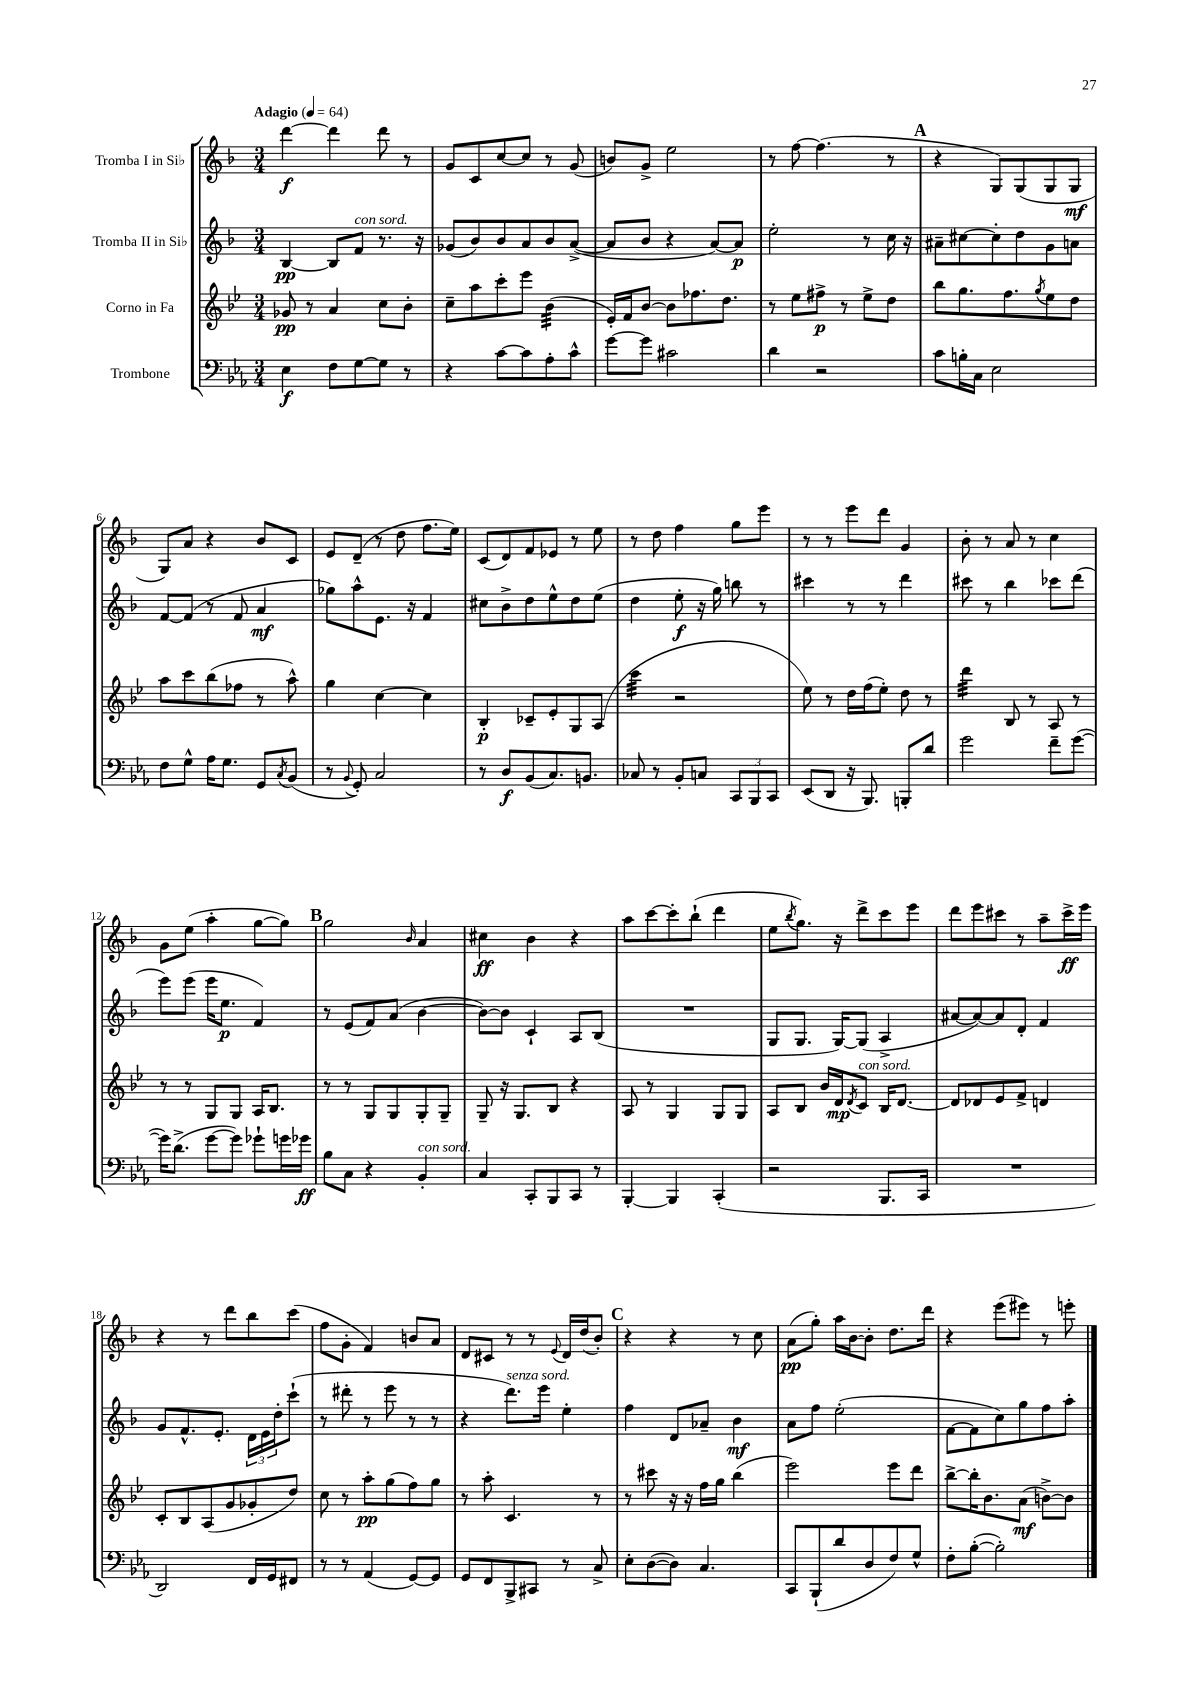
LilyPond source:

<<
\new StaffGroup <<
\new Staff = "s0" \with { instrumentName = "Tromba I in Sib" } {
    \clef treble \key f \major \numericTimeSignature \time 3/4 \tempo "Adagio" 4 = 64
    d'''4~\f d'''4 d'''8 r8 |
    g'8 c'8 c''8~ c''8 r8 g'8( |
    b'8) g'8-> e''2 |
    r8 f''8~ f''4.( r8 |
    \mark \markup { \bold "A" } r4 g8) g8( g8 g8\mf |
    g8) a'8 r4 bes'8 c'8 |
    e'8 d'8--( r8 d''8 f''8. e''16) |
    c'8( d'8) f'8 ees'8 r8 e''8 |
    r8 d''8 f''4 g''8 e'''8 |
    r8 r8 e'''8 d'''8 g'4 |
    bes'8-. r8 a'8 r8 c''4 |
    g'8 e''8( a''4-. g''8~ g''8) |
    \mark \markup { \bold "B" } g''2 \grace { bes'16 } a'4 |
    cis''4\ff bes'4 r4 |
    a''8 c'''8~ c'''8-. bes''8-!( d'''4 |
    e''8 \acciaccatura { bes''8 } g''8.) r16 d'''8-> c'''8 e'''8 |
    d'''8 e'''8 cis'''8 r8 a''8-- cis'''16->\ff e'''16 |
    r4 r8 d'''8 bes''8 c'''8( |
    f''8 g'8-. f'4) b'8 a'8 |
    d'8 cis'8 r8 r8 \appoggiatura { e'8 } d'16 d''16( bes'8-.) |
    \mark \markup { \bold "C" } r4 r4 r8 c''8 |
    a'8\pp( g''8-.) a''16 bes'16~ bes'8-. d''8. d'''16 |
    r4 e'''8( eis'''8) r8 e'''8-. \bar "|." |
}
\new Staff = "s1" \with { instrumentName = "Tromba II in Sib" } {
    \clef treble \key f \major \numericTimeSignature \time 3/4
    bes4~\pp bes8 f'8^\markup { \italic "con sord." } r8. r16 |
    ges'8( bes'8) bes'8 a'8 bes'8 a'8~->( |
    a'8 bes'8 r4 a'8~) a'8\p |
    e''2-. r8 c''16 r16 |
    \mark \markup { \bold "A" } ais'8-- cis''8~ cis''8-. d''8 g'8 a'8 |
    f'8~ f'8( r8 f'8 a'4\mf |
    ges''8) a''8-^ e'8. r16 f'4 |
    cis''8 bes'8-> d''8 e''8-^ d''8 e''8( |
    d''4 e''8-.\f r16 g''16) b''8 r8 |
    cis'''4 r8 r8 d'''4 |
    cis'''8 r8 bes''4 ces'''8 d'''8( |
    e'''8) e'''8( e'''16 e''8.\p f'4) |
    \mark \markup { \bold "B" } r8 e'8( f'8) a'8( bes'4~ |
    bes'8~) bes'8 c'4-! a8 bes8( |
    R2. |
    g8 g8. g16~) g8( a4-> |
    ais'8~ ais'8~) ais'8 d'8-. f'4 |
    g'8 f'8.-^ e'8.-. \tuplet 3/2 { d'16 e'16 d''16-. } c'''8-!( |
    r8 dis'''8-. r8 e'''8 r8 r8 |
    r4 d'''8.^\markup { \italic "senza sord." }) e'''16 e''4-. |
    \mark \markup { \bold "C" } f''4 d'8 aes'8-- bes'4\mf |
    a'8 f''8 e''2-.( |
    f'8~ f'8 c''8) g''8 f''8 a''8-. \bar "|." |
}
\new Staff = "s2" \with { instrumentName = "Corno in Fa" } {
    \clef treble \key bes \major \numericTimeSignature \time 3/4
    ges'8\pp r8 a'4 c''8 bes'8-. |
    c''8-- a''8 c'''8-. ees'''8 bes'4:32( |
    ees'16-.) f'16 bes'8~ bes'8 fes''8. d''8. |
    r8 ees''8 fis''8->\p r8 ees''8-> d''8 |
    \mark \markup { \bold "A" } bes''8 g''8. f''8. \acciaccatura { g''8 } ees''8 d''8 |
    a''8 c'''8 bes''8( fes''8 r8 a''8-^) |
    g''4 c''4~ c''4 |
    bes4-.\p ces'8-- ees'8-. g8 a8( |
    c'''4:32 r2 |
    ees''8) r8 d''16 f''16( ees''8-.) d''8 r8 |
    d'''4:32 bes8 r8 a8 r8 |
    r8 r8 g8 g8 a16 bes8. |
    \mark \markup { \bold "B" } r8 r8 g8 g8 g8-. g8-- |
    g8-- r16 g8. bes8 r4 |
    a8 r8 g4 g8 g8 |
    a8 bes8 bes'16 d'16\mp \acciaccatura { d'8 } c'8^\markup { \italic "con sord." } bes16 d'8.~ |
    d'8 des'8 ees'8 f'8-> d'4 |
    c'8-. bes8 a8( g'8 ges'8-. d''8) |
    c''8 r8 a''8-.\pp g''8( f''8) g''8 |
    r8 a''8-. c'4. r8 |
    \mark \markup { \bold "C" } r8 cis'''8 r16 r16 f''16 g''16 bes''4( |
    ees'''2) ees'''8 d'''8 |
    bes''8~-> bes''16-. bes'8. a'8\mf( b'8~->) b'8 \bar "|." |
}
\new Staff = "s3" \with { instrumentName = "Trombone" } {
    \clef bass \key ees \major \numericTimeSignature \time 3/4
    ees4\f f8 g8~ g8 r8 |
    r4 c'8~ c'8 aes8-. c'8-^ |
    g'8~ g'8 cis'2 |
    d'4 r2 |
    \mark \markup { \bold "A" } c'8 b16-. c16 ees2 |
    f8 g8-^ aes16 g8. g,8 \acciaccatura { c8 } bes,8( |
    r8 \appoggiatura { bes,8 } g,8-.) c2 |
    r8 d8\f bes,8( c8.) b,8. |
    ces8 r8 bes,8-. c8 \tuplet 3/2 { c,8 bes,,8 c,8 } |
    ees,8( d,8 r16 bes,,8.) b,,8-. d'8 |
    g'2 f'8-- g'8~( |
    g'16) d'8.->( g'8~ g'8) ges'8-! g'16 ges'16\ff |
    \mark \markup { \bold "B" } bes8 c8 r4 bes,4-.^\markup { \italic "con sord." } |
    c4 c,8-. bes,,8 c,8 r8 |
    bes,,4~-. bes,,4 c,4-.( |
    r2 bes,,8. c,16 |
    R2. |
    d,2) f,16 g,16 fis,8 |
    r8 r8 aes,4( g,8~) g,8 |
    g,8 f,8 bes,,8-> cis,8 r8 c8-> |
    \mark \markup { \bold "C" } ees8-. d8~( d8) c4. |
    c,8 bes,,8-!( d'8 d8 f8) g8-^ |
    f8-. bes8~-.( bes2-.) \bar "|." |
}
>>
>>
